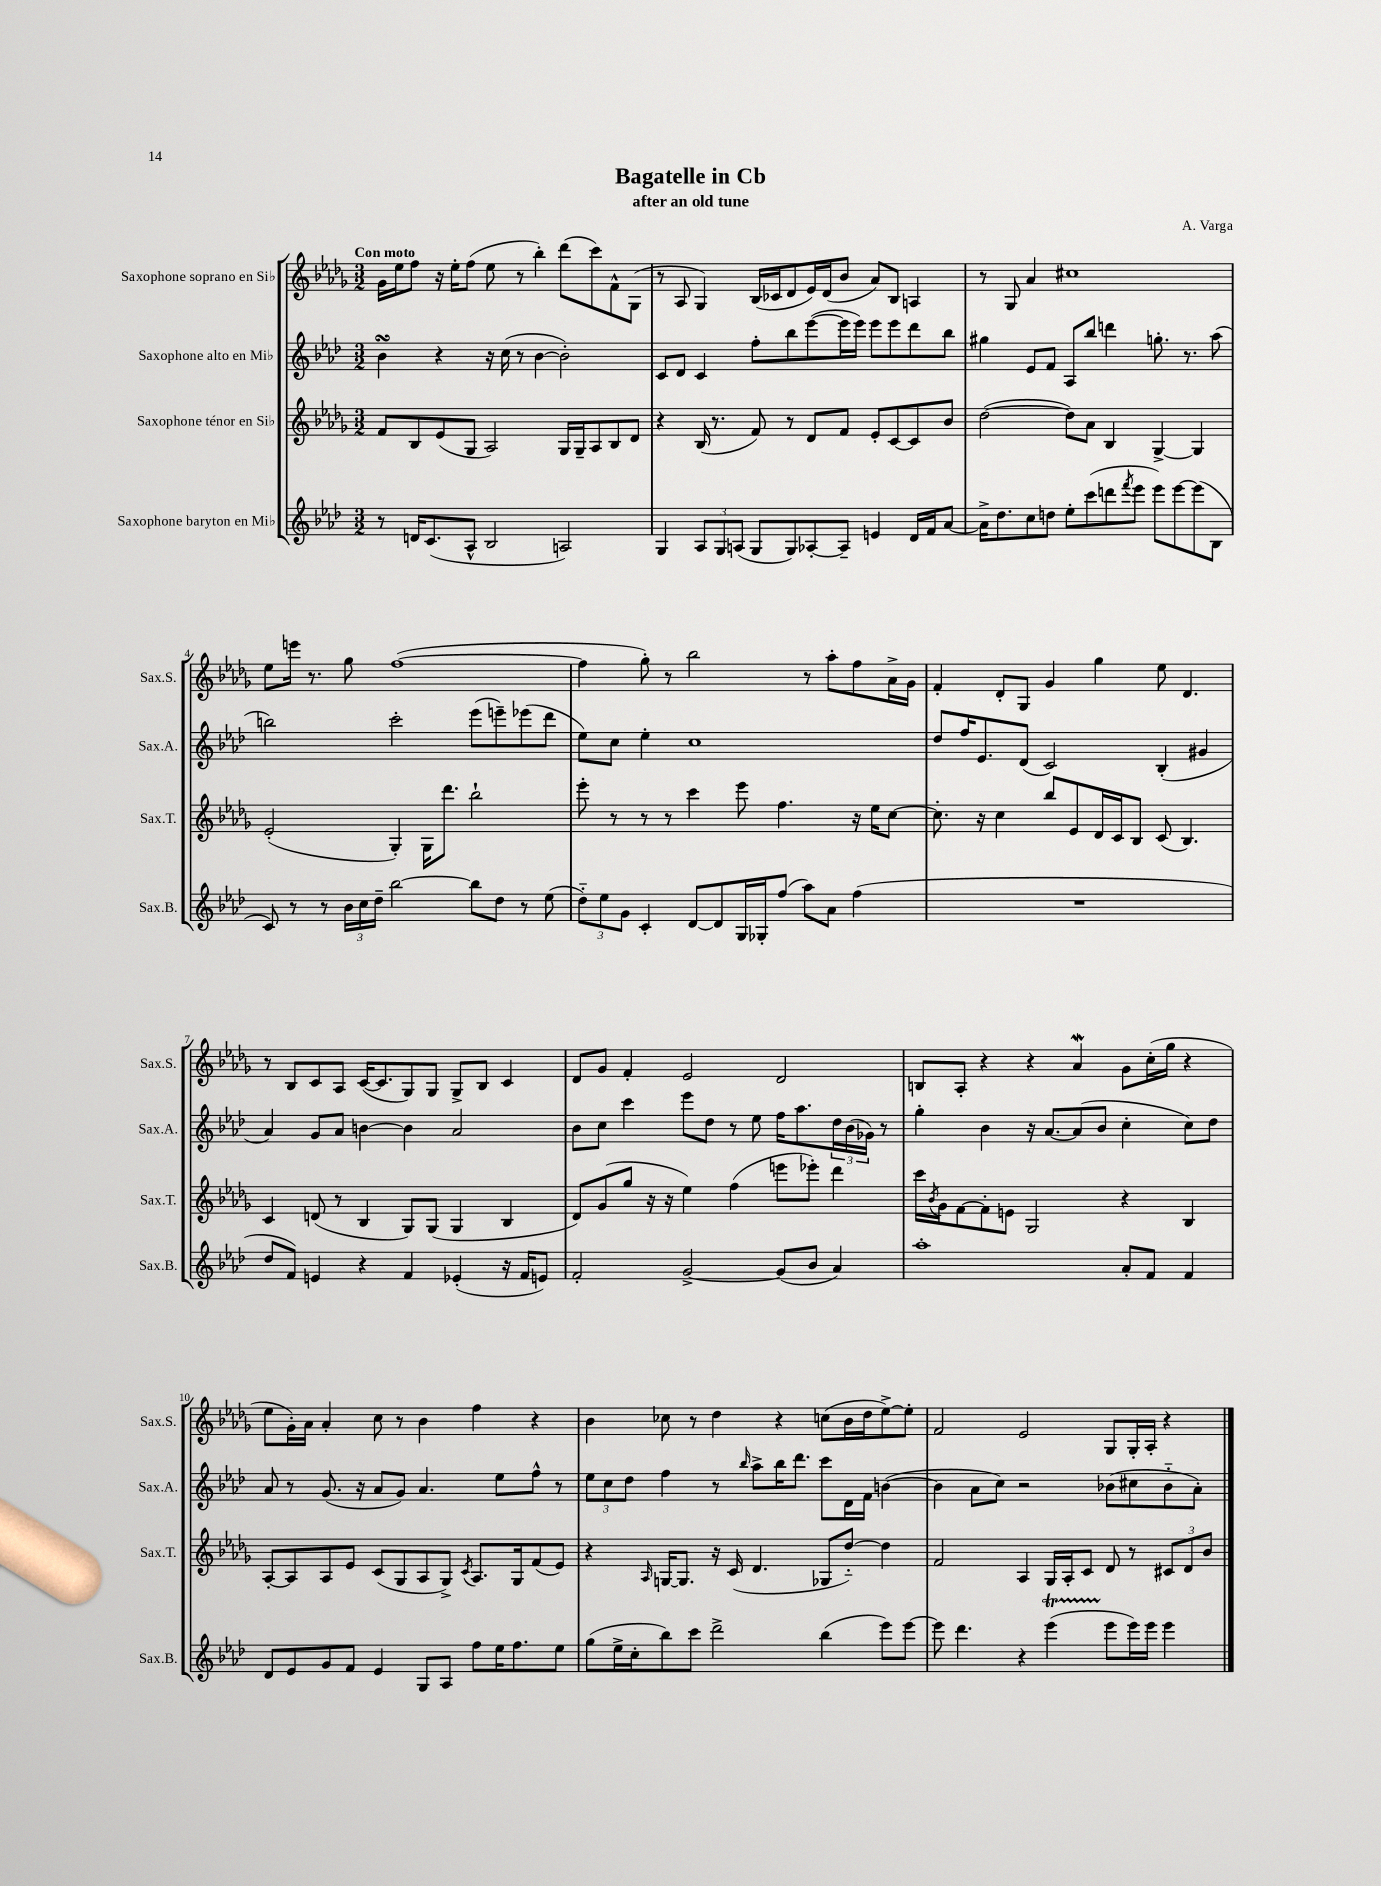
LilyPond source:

\header { title = "Bagatelle in Cb" composer = "A. Varga" subtitle = "after an old tune" }
<<
\new StaffGroup <<
\new Staff = "s0" \with { instrumentName = "Saxophone soprano en Sib" shortInstrumentName = "Sax.S." } {
    \clef treble \key des \major \numericTimeSignature \time 3/2 \tempo "Con moto"
    ges'16 ees''16 f''8 r16 ees''16-. f''8( ees''8 r8 bes''4-.) des'''8( c'''8) f'8-^ ges8( |
    r8 aes8 ges4) bes16( ces'16 des'8 ees'16) des'16( bes'8 aes'8) bes8 a4 |
    r8 ges8 aes'4 cis''1 |
    ees''8 e'''16 r8. ges''8 f''1~( |
    f''4 ges''8-.) r8 bes''2 r8 aes''8-. f''8 aes'16-> ges'16 |
    f'4-. des'8-. ges8 ges'4 ges''4 ees''8 des'4. |
    r8 bes8 c'8 aes8 c'16~( c'8. ges8) ges8 ges8-> bes8 c'4 |
    des'8 ges'8 f'4-. ees'2 des'2 |
    b8 aes8-. r4 r4 aes'4\mordent ges'8 c''16-.( ges''16 r4 |
    ees''8 ges'16-.) aes'16 aes'4-. c''8 r8 bes'4 f''4 r4 |
    bes'4 ces''8 r8 des''4 r4 c''8( bes'16 des''16 ees''8~->) ees''8-. |
    f'2 ees'2 ges8 ges16-. aes16-. r4 \bar "|." |
}
\new Staff = "s1" \with { instrumentName = "Saxophone alto en Mib" shortInstrumentName = "Sax.A." } {
    \clef treble \key aes \major \numericTimeSignature \time 3/2
    bes'4\turn r4 r16 c''16( r8 bes'4~ bes'2-.) |
    c'8 des'8 c'4 f''8-. bes''8 ees'''8~( ees'''16 ees'''16) ees'''8 ees'''8 des'''8 bes''8 |
    gis''4 ees'8 f'8 aes8 bes''8 d'''4 g''8.-. r8. aes''8( |
    b''2) c'''2-. ees'''8( e'''8--) ees'''8( des'''8 |
    ees''8) c''8 ees''4-. c''1 |
    des''8 f''16 ees'8. des'8( c'2) bes4-.( gis'4 |
    aes'4) g'8 aes'8 b'4~ b'4 aes'2 |
    bes'8 c''8 c'''4 ees'''8 des''8 r8 ees''8 f''16 aes''8. \tuplet 3/2 { des''16 bes'16( ges'16) } r8 |
    g''4-. bes'4 r16 aes'8.~ aes'8( bes'8 c''4-. c''8) des''8 |
    aes'8 r8 g'8.( r16 aes'8 g'8) aes'4. ees''8 f''8-^ r8 |
    \tuplet 3/2 { ees''8 c''8 des''8 } f''4 r8 \grace { bes''16 } aes''8-> bes''16 des'''8. c'''8 des'16 f'16 b'4~( |
    b'4 aes'8 c''8) r2 bes'8( cis''8 bes'8-_ aes'8-.) \bar "|." |
}
\new Staff = "s2" \with { instrumentName = "Saxophone ténor en Sib" shortInstrumentName = "Sax.T." } {
    \clef treble \key des \major \numericTimeSignature \time 3/2
    f'8 bes8 ees'8( ges8 aes2) ges16 ges16-- aes8 bes8 des'8 |
    r4 bes16( r8. f'8) r8 des'8 f'8 ees'8-. c'8~ c'8 bes'8 |
    des''2~( des''8) aes'8 bes4 ges4~-> ges4 |
    ees'2-.( ges4-.) ges16 des'''8. bes''2-! |
    ees'''8-. r8 r8 r8 c'''4 ees'''8 f''4. r16 ees''16 c''8~ |
    c''8.-. r16 c''4 bes''8 ees'8 des'16 c'16 bes8 c'8( bes4.) |
    c'4 d'8( r8 bes4 ges8) ges8( ges4 bes4 |
    des'8) ges'8( ges''8 r16 r16 ees''4) f''4( e'''8 ees'''8-.) des'''4 |
    c'''16 \acciaccatura { bes'8 } ges'16 f'8~ f'8-. e'8 ges2 r4 bes4 |
    aes8~-. aes8 aes8 ees'8 c'8( ges8 aes8 ges8->) \acciaccatura { c'8 } aes8. ges16 f'8( ees'8) |
    r4 \grace { aes16 } g16~ g8. r16 c'16( des'4. ges8 des''8~-_) des''4 |
    f'2 aes4 ges16 aes16-. c'8 des'8 r8 \tuplet 3/2 { cis'8 des'8 bes'8 } \bar "|." |
}
\new Staff = "s3" \with { instrumentName = "Saxophone baryton en Mib" shortInstrumentName = "Sax.B." } {
    \clef treble \key aes \major \numericTimeSignature \time 3/2
    r8 d'16 c'8.( aes8-^ bes2 a2) |
    g4 \tuplet 3/2 { aes8 g8 a8( } g8 g8) aes8~-. aes8-- e'4 des'16 f'16 aes'8~ |
    aes'16-> des''8. c''8 d''8 ees''8-. c'''8( d'''8 \acciaccatura { f'''8 } ees'''8 ees'''8) ees'''8~ ees'''8( bes8 |
    c'8) r8 r8 \tuplet 3/2 { bes'16 c''16 des''16-- } bes''2~ bes''8 des''8 r8 ees''8( |
    \tuplet 3/2 { des''8-_) ees''8 g'8 } c'4-. des'8~ des'8 g16 ges16-. f''8( aes''8) aes'8 f''4( |
    R1. |
    des''8 f'8) e'4 r4 f'4 ees'4-.( r16 f'16 e'8) |
    f'2-. g'2~-> g'8( bes'8 aes'4) |
    aes''1-. aes'8-. f'8 f'4 |
    des'8 ees'8 g'8 f'8 ees'4 g8 aes8 f''8 ees''16 f''8. ees''8 |
    g''8( ees''16-> c''16-. bes''8) c'''8 des'''2-> bes''4( ees'''8) ees'''8~ |
    ees'''8 des'''4. r4 ees'''4\startTrillSpan( ees'''8\stopTrillSpan ees'''16) ees'''16 ees'''4 \bar "|." |
}
>>
>>
